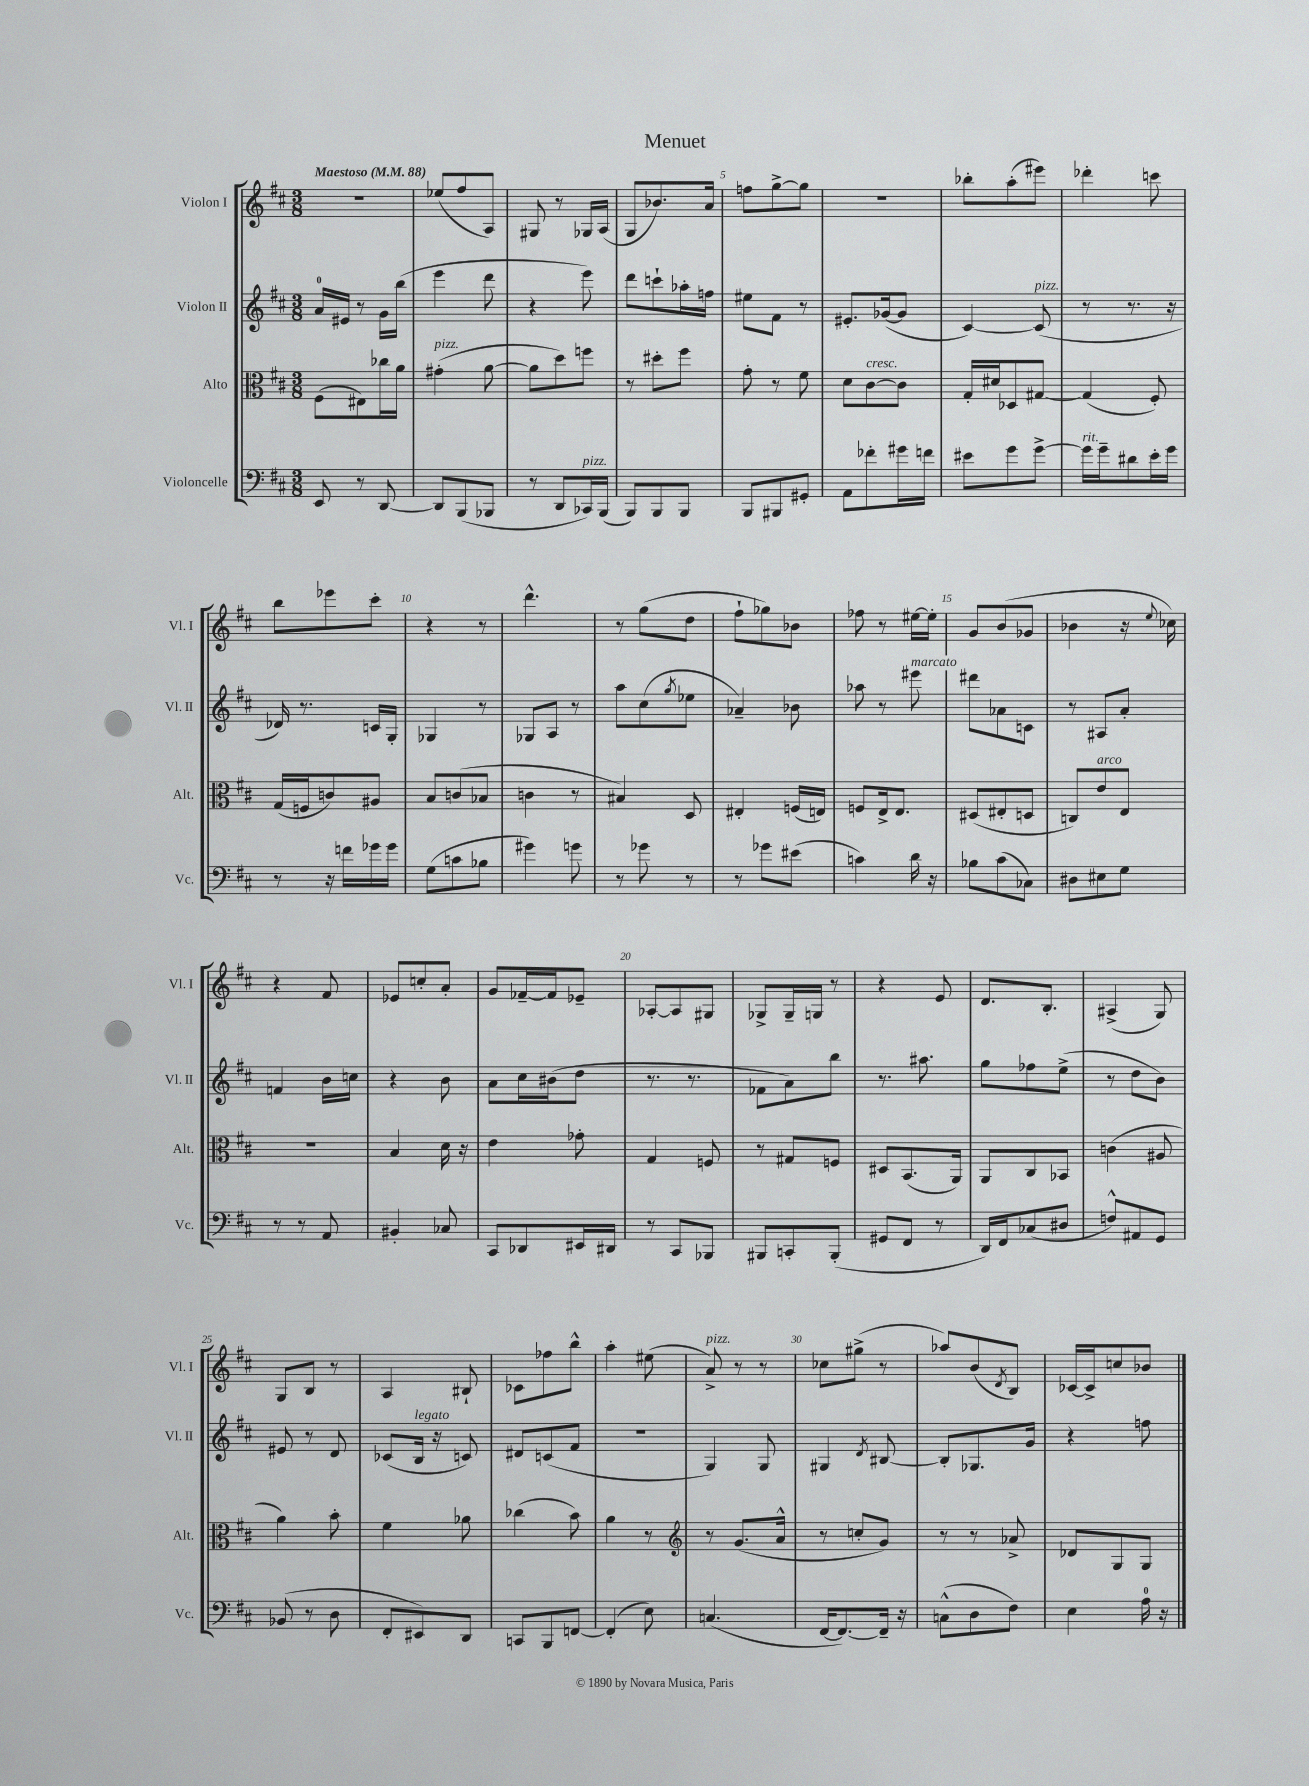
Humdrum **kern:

**kern	**kern	**kern	**kern
*part4	*part3	*part2	*part1
*staff4	*staff3	*staff2	*staff1
*I"Violoncelle	*I"Alto	*I"Violon II	*I"Violon I
*I'Vc.	*I'Alt.	*I'Vl. II	*I'Vl. I
*clefF4	*clefC3	*clefG2	*clefG2
*k[f#c#]	*k[f#c#]	*k[f#c#]	*k[f#c#]
*M3/8	*M3/8	*M3/8	*M3/8
*MM88	*MM88	*MM88	*MM88
=1	=1	=1	=1
!	!	!	!LO:TX:a:B:t=Maestoso
8EE/	(8F#\L	16a/LL	4.r
.	.	16e#X/JJ	.
8r	8E#X\)	8r	.
[8DD/	16cc-X\L	16g\LL	.
.	16a\JJ	(16bb\JJ	.
=2	=2	=2	=2
!	!LO:TX:a:i:t=pizz.	!	!
8DD/L]	(4g#X'\	4eee\	(8ee-X/L
(8BBB/	.	.	8ff#/
8BBB-X/J	[8a\	8ddd\	8A/J)
=3	=3	=3	=3
8r	8a\L]	4r	8G#X/
8DD/L	8dd\)	.	8r
!LO:TX:a:i:t=pizz.	!	!	!
16CC-X/L)	8ffn\J	8eee\)	16G-X/LL
(16BBB/JJ	.	.	(16A/JJ
=4	=4	=4	=4
8BBB/L)	8r	8ddd\L	8G/L
8BBB/	8dd#X'\L	8cccn`\	8.b-X/)
8BBB/J	8ff#\J	16aa-X'\L	.
.	.	16ffn\JJ	16a/Jk
=5	=5	=5	=5
8BBB/L	8g'\	8ee#X\L	8ffn\L
8BBB#X/	8r	8f#\J	[8gg^\
8GG#X'/J	8f#\	8r	8gg\J]
=6	=6	=6	=6
8AA\L	8d\L	8.e#X'/L	4.r
!	!LO:TX:a:i:t=cresc.	!	!
8f-X'\	[8c#\	.	.
.	.	([16g-X/k	.
16g#X\L	8c#\J]	8g-/J]	.
16fn\JJ	.	.	.
=7	=7	=7	=7
8e#X\L	16G'/LL	[4c#/)	8bb-X'\L
.	16d#X/J	.	.
8g\	8D-X/	.	(8aa'\
!	!	!LO:TX:a:i:t=pizz.	!
[8g^\J	[8G#X/J	(8c#/]	8eee#X\J)
=8	=8	=8	=8
!LO:TX:a:i:t=rit.	!	!	!
16g\LL]	(4G#/]	8r	4ddd-X'\
16g~\J	.	.	.
8d#X\	.	8.r	.
16e'\L	8F#'/)	.	8cccn\
16g\JJ	.	16r	.
!!LO:LB:g=z
=9	=9	=9	=9
8r	(16G/LL	16d-X/)	8bb\L
.	16Fn/J	8.r	.
16r	8cn/)	.	8eee-X\
16fn\LL	.	.	.
16g-X\	8A#X/J	16cn/LL	8ccc#'\J
16g-\JJ	.	16G'/JJ	.
=10	=10	=10	=10
(8G\L	8B/L	4G-X/	4r
8cn\	(8cn/	.	.
8B-X\J	8B-X/J	8r	8r
=11	=11	=11	=11
4g#X\)	4cn\	8G-X/L	4.ddd^^\
.	.	8A/J	.
8gn\	8r	8r	.
=12	=12	=12	=12
8r	4B#X/)	8aa\L	8r
8g-X\	.	(8cc#\	(8gg\L
.	.	8qgg/	.
8r	8D/	8ee-X\J	8dd\J
=13	=13	=13	=13
8r	4E#X'/	4a-X~/)	8ff#`\L
8g-X\L	.	.	8gg-X\)
(8e#X\J	(16Fn/LL	8b-X\	8b-X\J
.	16En/JJ)	.	.
=14	=14	=14	=14
4cn\)	8Fn/L	8aa-X\	8ff-X\
.	16E^/k	8r	8r
.	8.E/J	.	.
!	!	!LO:TX:a:i:t=marcato	!
16d\	.	8eee#X\	[16ee#X\LL
16r	.	.	16ee#'\JJ]
=15	=15	=15	=15
8B-X\L	(8D#X/L	8ddd#X\L	8g/L
(8c#\	8E#X'/	8a-X\	(8b/
8C-X\J)	8Dn/J	8cn\J	8g-X/J
=16	=16	=16	=16
8D#X\L	8Cn/L)	8r	4b-X\
!	!LO:TX:a:i:t=arco	!	!
8E#X\	8e/	8A#X/L	.
8G\J	8E/J	8a'/J	16r
.	.	.	8qqee/
.	.	.	16cc-X\)
!!LO:LB:g=z
=17	=17	=17	=17
8r	4.r	4fn/	4r
8r	.	.	.
8AA/	.	16b\LL	8f#/
.	.	16ccn\JJ	.
=18	=18	=18	=18
4BB#X'/	4B/	4r	8e-X/L
.	.	.	8ccn'/
8C-X/	16d\	8b\	8a'/J
.	16r	.	.
=19	=19	=19	=19
8CC#/L	4e\	8a\L	8g/L
8DD-X/	.	16cc#\L	[16f-X~/L
.	.	(16b#X\J	16f-/J]
16EE#X/L	8g-X'\	8dd\J	8e-X~/J
16DD#X/JJ	.	.	.
=20	=20	=20	=20
8r	4G/	8.r	[8A-X'/L
8CC#/L	.	.	8A-/]
.	.	8.r	.
8BBB-X/J	8Fn/	.	8G#X/J
=21	=21	=21	=21
8BBB#X/L	8r	8f-X\L	8G-X^/L
8CCn'/	8G#X/L	8a\)	16G-~/L
.	.	.	16Gn/JJ
(8BBB#'/J	8Fn/J	8bb\J	8r
=22	=22	=22	=22
8GG#X/L	8D#X/L	8.r	4r
8FF#/J	(8.BB/	.	.
.	.	8.aa#X\	.
8r	.	.	8e/
.	16AA/Jk)	.	.
=23	=23	=23	=23
16DD/LL)	8AA/L	8gg\L	8.d/L
16FF#/J	.	.	.
(8C-X/	8C#/	8ff-X\	.
.	.	.	8.B'/J
8D#X/J	8BB-X/J	(8ee^\J	.
=24	=24	=24	=24
8Fn^^/L)	(4cn\	8r	(4A#X^/
8AA#X/	.	8dd\L	.
8GG/J	8A#X/	8b\J)	8G/)
!!LO:LB:g=z
=25	=25	=25	=25
(8BB-X/	4a\)	8e#X/	8G/L
8r	.	8r	8B/J
8D\	8b'\	8d/	8r
=26	=26	=26	=26
8FF#'/L	4f#\	(8c-X/L	4A/
!	!	!LO:TX:a:i:t=legato	!
8EE#X/)	.	16B/Jk	.
.	.	16r	.
8DD/J	8a-X\	8cn/)	8B#X`/
=27	=27	=27	=27
8CCn/L	(4cc-X\	8d#X/L	8c-X\L
8BBB/	.	(8cn/	8ff-X\
[8FFn/J	8b\)	8f#/J	8bb^^\J
=28	=28	=28	=28
(4FF'/]	4a\	4.r	4aa'\
8E\)	8r	.	(8ee#X\
=29	=29	=29	=29
*	*clefG2	*	*
!	!	!	!LO:TX:a:i:t=pizz.
(4.Cn/	8r	4G/)	8a^/)
.	(8.g/L	.	8r
.	.	8G/	8r
.	16a^^/Jk	.	.
=30	=30	=30	=30
[16FF#/KL	8r	4G#X/	8cc-X\L
8.FF#/_)	.	.	.
.	8ccn'/L	.	(8gg#X^\J
.	.	8qd/	.
16FF#~/Jk]	8g/J)	[8B#X/	8r
16r	.	.	.
=31	=31	=31	=31
(8Cn^^\L	8r	8B#'/L]	8aa-X/L)
8D\	8r	8.G-X/	(8b/
.	.	.	8qd/
8F#\J)	8a-X^/	.	8B/J)
.	.	16g/Jk	.
=32	=32	=32	=32
4E\	8d-X/L	4r	[16c-X/LL
.	.	.	16c-^/J]
.	8G/	.	8ccn/
16A\	8G/J	8ffn\	8b-X/J
16r	.	.	.
==	==	==	==
*-	*-	*-	*-
